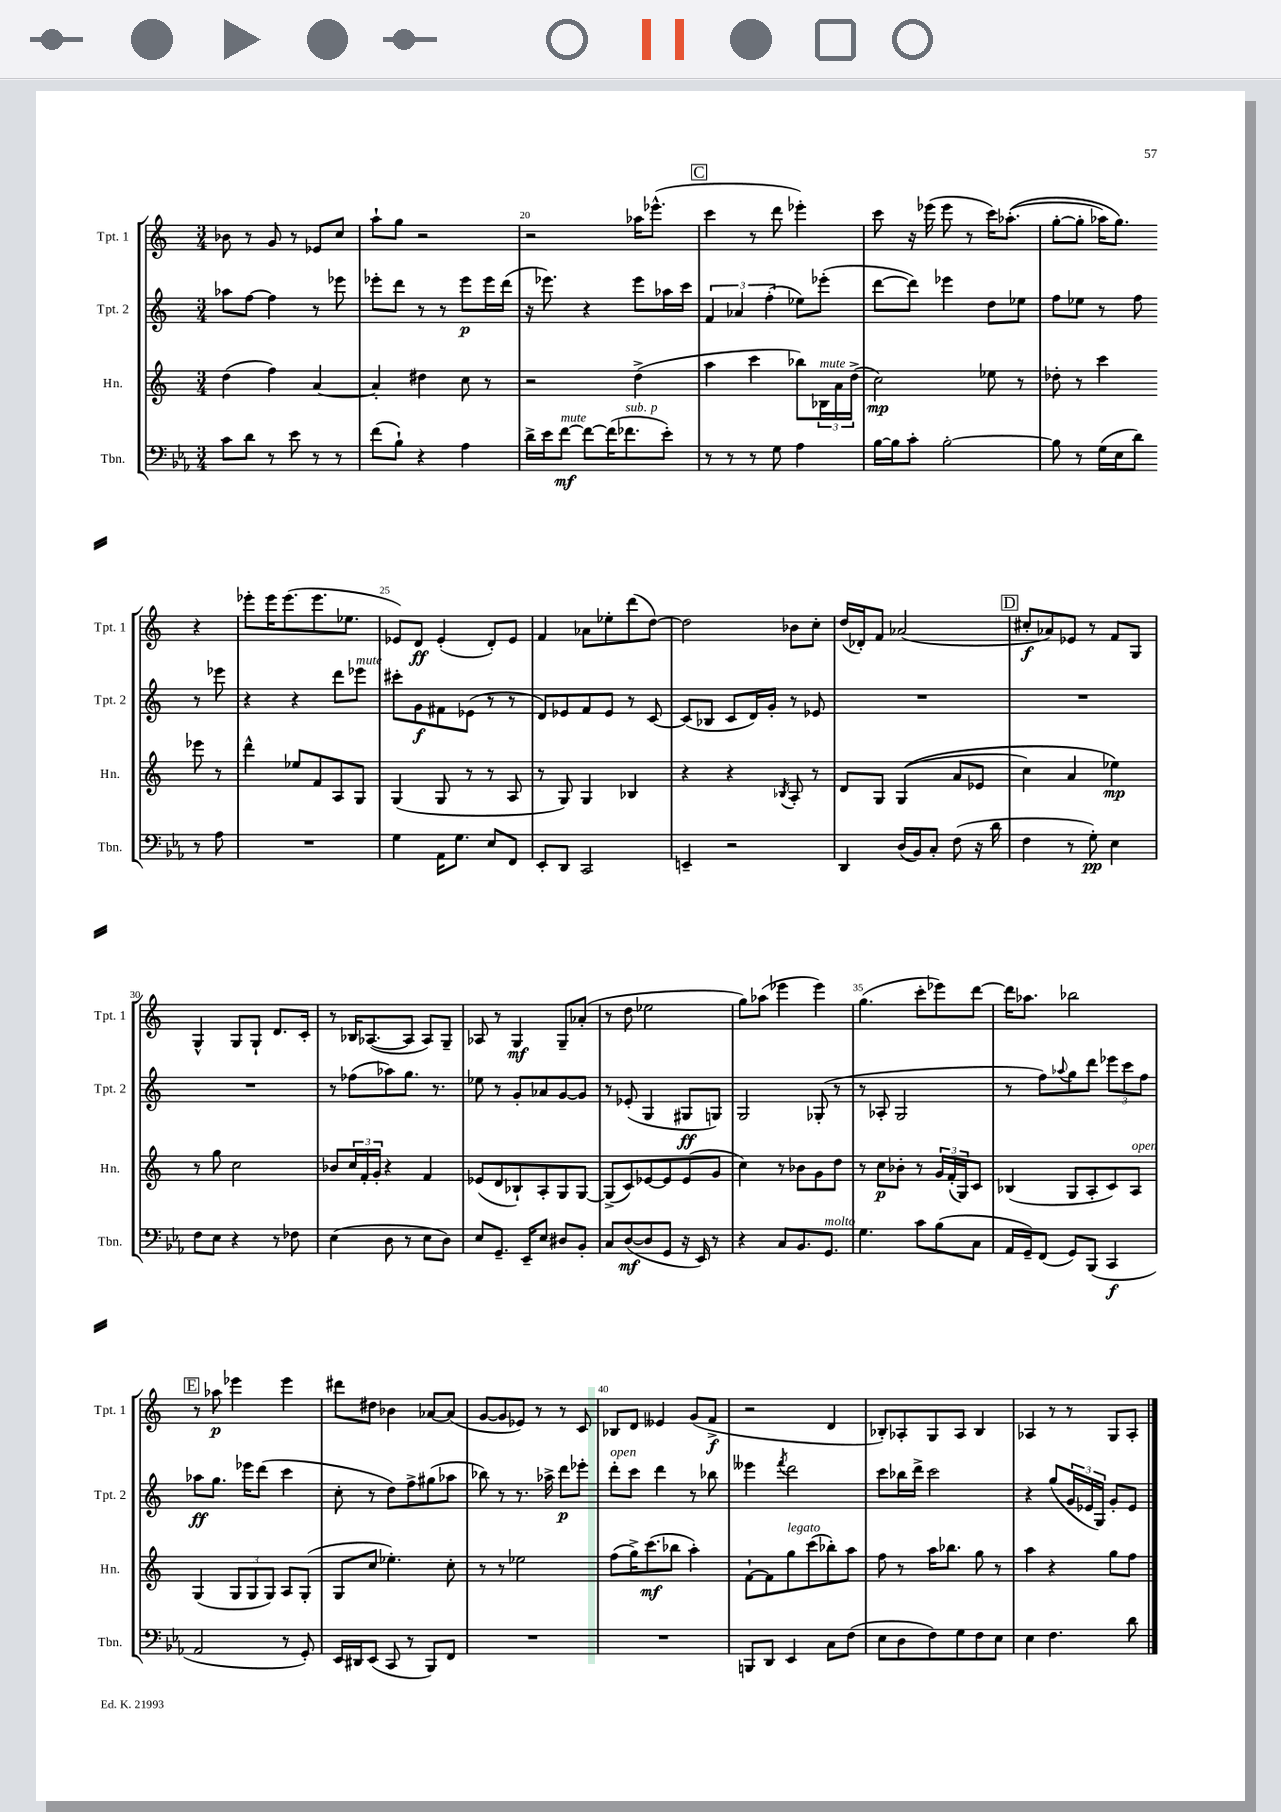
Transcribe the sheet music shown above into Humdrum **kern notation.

**kern	**kern	**kern	**kern
*staff4	*staff3	*staff2	*staff1
*clefF4	*clefG2	*clefG2	*clefG2
*k[b-e-a-]	*k[]	*k[]	*k[]
*M3/4	*M3/4	*M3/4	*M3/4
8c	(4dd	8aa-	8b-
8d	.	[8ff	8r
8r	4ff)	4ff]	8g
8e-	.	.	8r
8r	[4a	8r	8e-
8r	.	8eee-	8cc
=	=	=	=
(8f	4a']	8eee-'	8aa`
8B-`)	.	8ddd	8gg
4r	4dd#	8r	2r
.	.	8r	.
4A-	8cc	8eee-	.
.	8r	16eee-	.
.	.	(16ddd	.
=	=	=	=
16d^	2r	16r	2r
16e-	.	8.eee-)	.
[8f	.	.	.
8f_	.	4r	.
(16f]	.	.	.
8.f-	.	.	.
.	(4dd^	8eee-	16aa-
.	.	.	(8.eee-^^
8e-')	.	16aa-	.
.	.	16ccc	.
=	=	=	=
8r	4aa	6f	4ccc
8r	.	.	.
.	.	6a-	.
8r	4ccc	.	8r
.	.	(6ff'	.
8G	.	.	8ddd
4A-	8bb-)	8ee-)	4eee-')
.	24B-	(8eee-'	.
.	24a	.	.
.	(24dd^	.	.
=	=	=	=
[16B-	2cc)	[8ddd	8ccc
16B-]	.	.	.
8c'	.	8ddd])	16r
.	.	.	(16eee-
[2B-'	.	4eee-	8eee-
.	.	.	8r
.	8ee-	8dd	16ccc)
.	.	.	&((8.aa-'
.	8r	8ee-	.
=	=	=	=
8B-]	8dd-'	8ff	[8gg'
8r	8r	8ee-	8gg']
(16G	4ccc	8r	16aa-)
16E-	.	.	8.gg&)
8d)	.	8ff	.
8r	8eee-	8r	4r
8A-	8r	8eee-	.
=	=	=	=
2.r	4ddd^^	4r	8eee-'
.	.	.	16eee-
.	.	.	(8.eee-
.	8ee-	4r	.
.	8f	.	8.eee-
.	8A	8ddd	.
.	.	.	8.ee-
.	8G	8eee-	.
=	=	=	=
4G	(4G	8ccc#'	8e-)
.	.	8g	8d
16AA-	8G	8f#	(4e-'
8.G	.	.	.
.	8r	(8e-	.
8E-	8r	8r	8d')
8FF	8A	8r	8e-
=	=	=	=
8EE-'	8r	8d)	4f
8DD	8G)	8e-	.
2CC	4G	8f	8a-
.	.	8e-	8ee-'
.	4B-	8r	(8ddd
.	.	[8c	[8dd)
=	=	=	=
4EE~	4r	(8c]	2dd]
.	.	8B-	.
2r	4r	8c	.
.	.	16d)	.
.	.	16g'	.
.	8qB-	.	.
.	8A'	8r	8b-
.	8r	8e-	8cc'
=	=	=	=
4DD	8d	2.r	(16dd
.	.	.	16d-')
.	8G	.	8f
(16D	&((4G	.	(2a-
16BB-)	.	.	.
8C'	.	.	.
(8F	8a	.	.
16r	8e-	.	.
16d	.	.	.
=	=	=	=
4F	4cc)	2.r	8cc#'
.	.	.	8a-)
8r	4a	.	8e-
8G')	.	.	8r
4E-	4ee-&)	.	8f
.	.	.	8G
=	=	=	=
8F	8r	2.r	4G^^
8E-	8gg	.	.
4r	2cc	.	8G
.	.	.	8G`
8r	.	.	8.d
8F-	.	.	.
.	.	.	16c'
=	=	=	=
(4E-	8b-	8r	8r
.	24cc	(8ff-	16B-
.	24f'	.	.
.	.	.	([8.A-
.	24g'	.	.
8D	4r	8aa-)	.
8r	.	8.gg	8A-]
8E-	4f	.	8A-)
.	.	8.r	.
8D)	.	.	8G~
=	=	=	=
8E-	(8e-	8ee-	8A-
8.GG~	8d	8r	8r
.	8B-`)	8g'	4G
16EE-~	.	.	.
8E-	8A'	8a-	.
8D#	8G	[8g	8G~
8BB-'	[8G	8g]	(8a-'
=	=	=	=
8C	(8G^]	8r	8r
([8D	8c)	(8e-'	8dd
8D]	[8e-	4G	2ee-
8GG	8e-]	.	.
16r	(8e-	8G#	.
16EE-)	.	.	.
8r	8g	8G)	.
=	=	=	=
4r	4cc)	2G	8gg)
.	.	.	(8aa-
8C	8r	.	4eee-
8.BB-	8b-	.	.
.	8g	(8G-'	4eee-)
8.GG	.	.	.
.	8dd	8r	.
=	=	=	=
4.G	8r	8r	(4.gg
.	8cc	8A-'	.
.	8b-'	2G	.
8c	8r	.	8ccc'
(8B-	24g	.	8eee-)
.	(24f'	.	.
.	24G)	.	.
8C	8c	.	[8ddd
=	=	=	=
16AA-	(4B-	8r	16ddd]
16GG~)	.	.	8.aa-
(8FF	.	8ff)	.
.	.	8qqaa-	.
8GG)	8G	8gg	2bb-
(8BBB-	8A'	8ddd	.
4CC	8c)	12eee-	.
.	.	12ccc	.
.	8A	.	.
.	.	12ff	.
=	=	=	=
2AA-	(4G	8aa-	8r
.	.	8.gg	8aa-
.	12G	.	4eee-
.	.	16eee-	.
.	12G	.	.
.	.	(8ddd	.
.	12G)	.	.
8r	8A	4ccc	4eee-
8GG')	(8G'	.	.
=	=	=	=
16EE-	8G	8cc'	8ddd#
16DD#	.	.	.
(8EE-	8cc	8r	8dd#
8CC	4.ee-')	8dd)	4b-
8r	.	8ff^	.
8BBB-)	.	(8gg#	[8a-
8FF	8cc'	8aa-	(8a-]
=	=	=	=
2.r	8r	8bb-)	[8g
.	8r	8r	8g]
.	2ee-	8.r	8e-)
.	.	.	8r
.	.	16aa-^	.
.	.	8ddd	8r
.	.	8eee-'	8c
=	=	=	=
2.r	(8ff	8ddd'	8B-
.	16gg^)	8ccc	8d
.	(8.ccc	.	.
.	.	4ddd	4e--
.	8bb-	.	.
.	4aa')	8r	(8g
.	.	8bb-	8f^
=	=	=	=
8BBB	[8f`	4eee--	2r
8DD	8f]	.	.
.	.	8qfff	.
4EE-	8gg	2ddd	.
.	(8ccc	.	.
8C	8bb-')	.	4d
(8F	8aa	.	.
=	=	=	=
8E-	8ff	8ccc	8B-')
8D	8r	16bb-	8A-'
.	.	16ddd^	.
8F)	16aa	2ccc	8G
.	8.bb-	.	.
8G	.	.	8A-
8F	8gg	.	4B-
8E-	8r	.	.
=	=	=	=
4E-	4aa	4r	4A-
4.F	4r	(8gg	8r
.	.	24g	8r
.	.	24e-	.
.	.	24G)	.
.	8gg	8g'	8G
8d	8ff	8e-	8A-'
==	==	==	==
*-	*-	*-	*-
